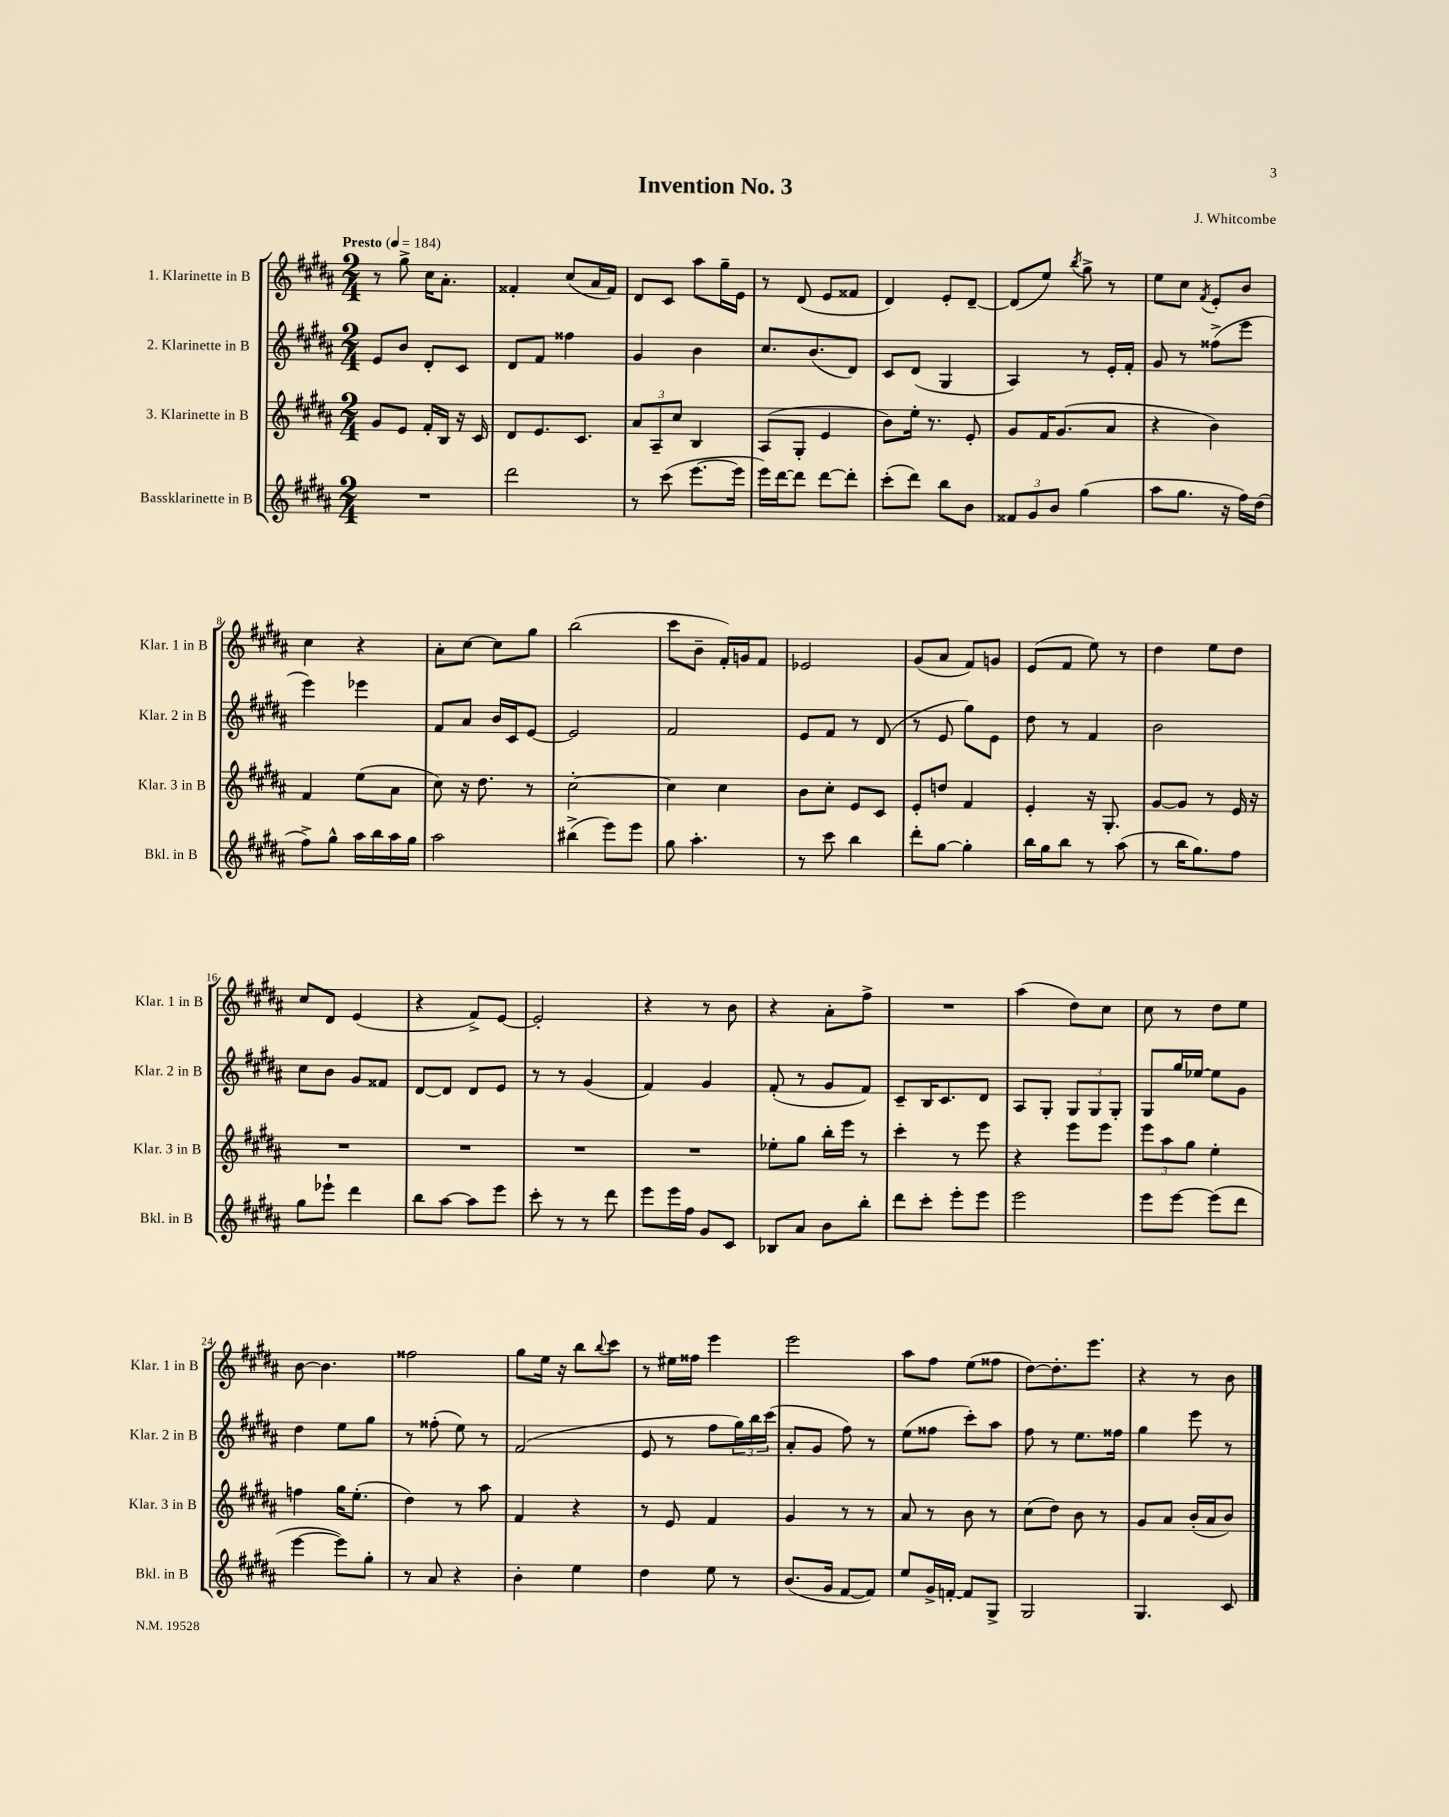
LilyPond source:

\header { title = "Invention No. 3" composer = "J. Whitcombe" }
<<
\new StaffGroup <<
\new Staff = "s0" \with { instrumentName = "1. Klarinette in B" shortInstrumentName = "Klar. 1 in B" } {
    \clef treble \key b \major \numericTimeSignature \time 2/4 \tempo "Presto" 4 = 184
    r8 gis''8-> cis''16 ais'8.-. |
    fisis'4-. cis''8( ais'16 fisis'16) |
    dis'8 cis'8 ais''8 gis''16-- e'16 |
    r8 dis'8( e'8 fisis'8 |
    dis'4) e'8-. dis'8~-- |
    dis'8( e''8) \acciaccatura { b''8 } gis''8-> r8 |
    e''8 cis''8 \acciaccatura { fis'8 } e'8-. b'8 |
    cis''4 r4 |
    ais'8-. cis''8~ cis''8 gis''8 |
    b''2( |
    cis'''8 b'8-- fis'16-.) g'16 fis'8 |
    ees'2 |
    gis'8( ais'8 fis'8) g'8 |
    e'8( fis'8 e''8) r8 |
    dis''4 e''8 dis''8 |
    cis''8 dis'8 e'4( |
    r4 fis'8->) e'8~ |
    e'2-. |
    r4 r8 b'8 |
    r4 ais'8-. fis''8-> |
    R2 |
    ais''4( dis''8) cis''8 |
    cis''8 r8 dis''8 e''8 |
    b'8~ b'4. |
    fisis''2 |
    gis''8 e''16 r16 b''8 \appoggiatura { b''8 } cis'''8 |
    r8 eis''16 fisis''16 e'''4 |
    e'''2 |
    ais''8 fis''8 e''8( fisis''8 |
    dis''8~) dis''8.-. e'''8. |
    r4 r8 b'8 \bar "|." |
}
\new Staff = "s1" \with { instrumentName = "2. Klarinette in B" shortInstrumentName = "Klar. 2 in B" } {
    \clef treble \key b \major \numericTimeSignature \time 2/4
    e'8 b'8 dis'8-. cis'8 |
    dis'8 fis'8 fisis''4 |
    gis'4 b'4 |
    cis''8. b'8.( dis'8) |
    cis'8 dis'8( gis4 |
    ais4) r8 e'16-. fis'16-. |
    gis'8 r8 fisis''8->( e'''8 |
    e'''4) ees'''4 |
    fis'8 ais'8 b'16 cis'16 e'8~ |
    e'2 |
    fis'2 |
    e'8 fis'8 r8 dis'8( |
    r8 e'8 gis''8) e'8 |
    dis''8 r8 fis'4 |
    b'2 |
    cis''8 b'8 gis'8 fisis'8 |
    dis'8~ dis'8 dis'8 e'8 |
    r8 r8 gis'4( |
    fis'4) gis'4 |
    fis'8-.( r8 gis'8 fis'8) |
    cis'8-- b16 cis'8. dis'8 |
    ais8 gis8-. \tuplet 3/2 { gis8 gis8 gis8-. } |
    gis8 gis''16 ees''16~ ees''8 gis'8 |
    dis''4 e''8 gis''8 |
    r8 fisis''8-.( e''8) r8 |
    fis'2( |
    e'8 r8 fis''8 \tuplet 3/2 { gis''16) b''16 cis'''16( } |
    ais'8-. gis'8 fis''8) r8 |
    e''8( fisis''8 cis'''8-.) ais''8 |
    fis''8 r8 e''8. fisis''16 |
    gis''4 e'''8 r8 \bar "|." |
}
\new Staff = "s2" \with { instrumentName = "3. Klarinette in B" shortInstrumentName = "Klar. 3 in B" } {
    \clef treble \key b \major \numericTimeSignature \time 2/4
    gis'8 e'8 fis'16-. b16 r16 cis'16 |
    dis'8 e'8. cis'8. |
    \tuplet 3/2 { ais'8 ais8-- cis''8 } b4 |
    ais8( gis8-. e'4 |
    b'8) e''16-. r8. e'8-. |
    gis'8 fis'16 gis'8.( ais'8 |
    r4 b'4) |
    fis'4 e''8( ais'8 |
    cis''8) r16 dis''8. r8 |
    cis''2~-. |
    cis''4 cis''4 |
    b'8 cis''8-. e'8 cis'8 |
    e'8-. d''8 fis'4 |
    e'4-. r16 gis8.-. |
    gis'8~ gis'8 r8 e'16 r16 |
    R2 |
    R2 |
    R2 |
    R2 |
    ees''8-. gis''8 b''16-. e'''16 r8 |
    cis'''4-. r8 e'''8 |
    r4 e'''8 e'''8 |
    \tuplet 3/2 { e'''8 ais''8 gis''8 } e''4-. |
    f''4 gis''16 e''8.-.( |
    dis''4) r8 ais''8 |
    fis'4 r4 |
    r8 e'8 fis'4 |
    gis'4 r8 r8 |
    ais'8 r8 b'8 r8 |
    cis''8( dis''8) b'8 r8 |
    gis'8 ais'8 b'16-.( ais'16 b'8) \bar "|." |
}
\new Staff = "s3" \with { instrumentName = "Bassklarinette in B" shortInstrumentName = "Bkl. in B" } {
    \clef treble \key b \major \numericTimeSignature \time 2/4
    R2 |
    dis'''2 |
    r8 cis'''8( e'''8.~ e'''16 |
    e'''16) dis'''16~ dis'''8 dis'''8~ dis'''8-. |
    cis'''8-.( dis'''8) b''8 b'8 |
    \tuplet 3/2 { fisis'8 gis'8 b'8 } gis''4( |
    ais''8 gis''8. r16 fis''16) dis''16( |
    fis''8->) gis''8-^ ais''16 b''16 ais''16 gis''16 |
    ais''2 |
    bis''4->( e'''8) e'''8 |
    gis''8 ais''4.-. |
    r8 cis'''8 b''4 |
    dis'''8-. gis''8~ gis''4-. |
    b''16 gis''16 b''8 r8 ais''8( |
    r8 b''16 gis''8.) fis''8 |
    gis''8 ees'''8-! dis'''4 |
    b''8 ais''8~ ais''8 e'''8 |
    cis'''8-. r8 r8 dis'''8 |
    e'''8 e'''16 fis''16 gis'8 cis'8 |
    bes8 ais'8 b'8 b''8-. |
    dis'''8 cis'''8-. e'''8-. e'''8 |
    e'''2 |
    e'''8 e'''8~ e'''8( dis'''8 |
    e'''4~ e'''8) gis''8-. |
    r8 ais'8 r4 |
    b'4-. e''4 |
    dis''4 e''8 r8 |
    b'8.( gis'16 fis'8~ fis'8) |
    e''8 gis'16-> f'16~-. f'8 gis8-> |
    gis2 |
    gis4. cis'8 \bar "|." |
}
>>
>>
